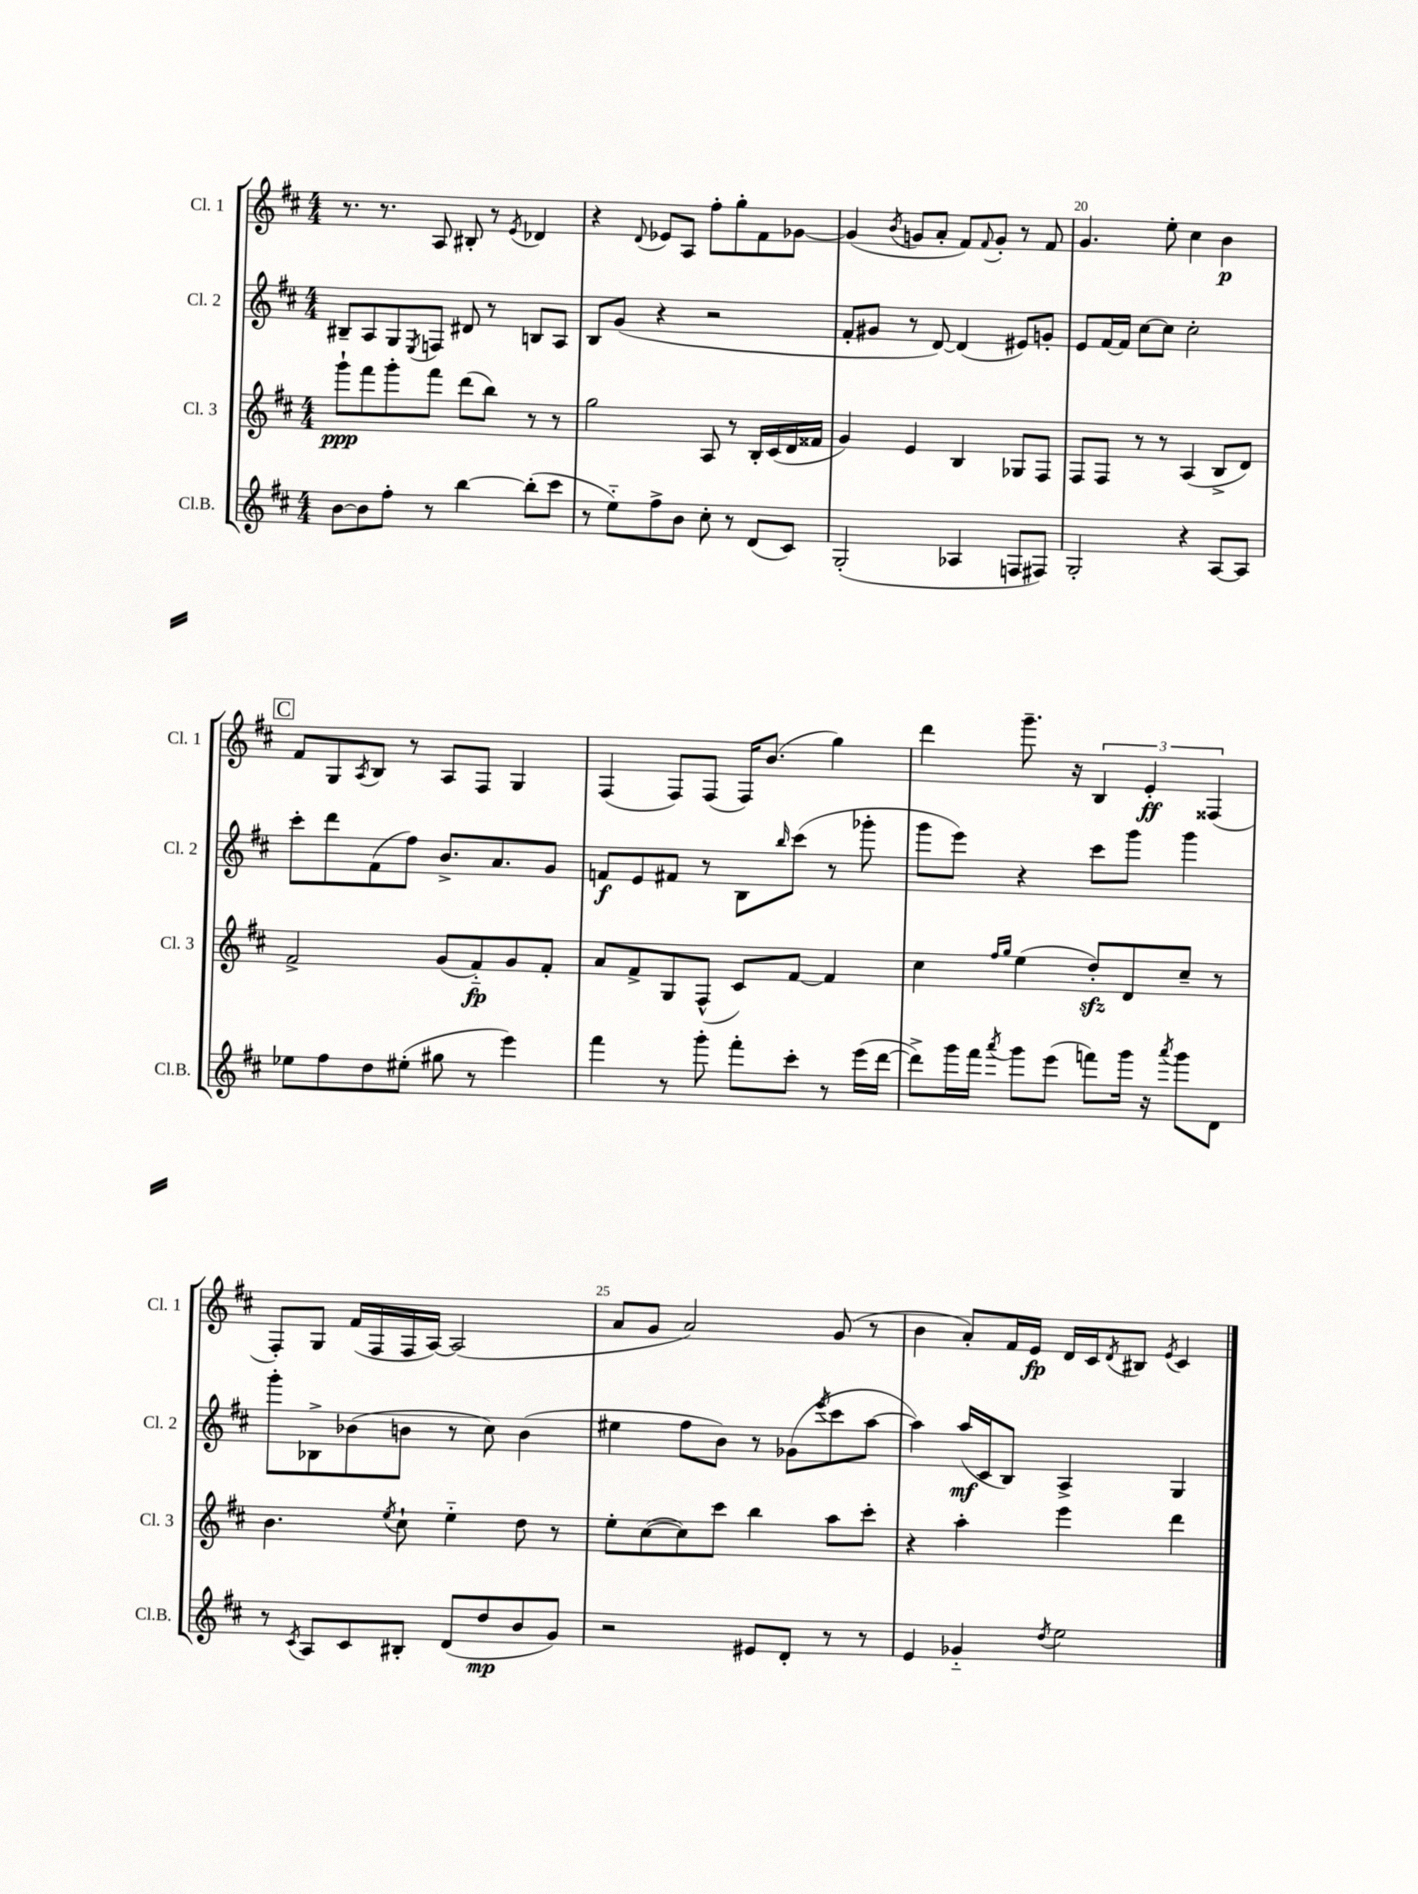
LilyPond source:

<<
\new StaffGroup <<
\new Staff = "s0" \with { instrumentName = "Cl. 1" shortInstrumentName = "Cl. 1" } {
    \clef treble \key d \major \numericTimeSignature \time 4/4
    r8. r8. a8 bis8-. r8 \acciaccatura { e'8 } des'4 |
    r4 \appoggiatura { d'8 } ees'8 a8 fis''8-. g''8-. fis'8 ges'8~ |
    ges'4( \acciaccatura { b'8 } g'8 a'8-. fis'8) \appoggiatura { fis'8 } g'8-. r8 fis'8 |
    g'4. e''8-. cis''4 b'4\p |
    \mark \markup { \box "C" } fis'8 g8 \acciaccatura { a8 } b8 r8 a8 fis8 g4 |
    fis4( fis8) fis8( fis16) b'8.( g''4) |
    d'''4 g'''8.-- r16 \tuplet 3/2 { b4 e'4-.\ff fisis4( } |
    fis8-.) g8 fis'16( fis16 fis16 a16~) a2( |
    a'8 g'8 a'2) g'8( r8 |
    b'4 a'8-.) fis'16 e'16\fp d'16 cis'16 \acciaccatura { d'8 } bis8 \acciaccatura { e'8 } cis'4 \bar "|." |
}
\new Staff = "s1" \with { instrumentName = "Cl. 2" shortInstrumentName = "Cl. 2" } {
    \clef treble \key d \major \numericTimeSignature \time 4/4
    bis8-- a8 g8 \acciaccatura { e8 } f8 dis'8 r8 b8 a8 |
    b8 g'8( r4 r2 |
    fis'8-. gis'8 r8 d'8~) d'4( eis'8) g'8-. |
    e'8 fis'16~ fis'16 cis''8~ cis''8 cis''2-. |
    \mark \markup { \box "C" } cis'''8-. d'''8 fis'8( fis''8) b'8.-> a'8. g'8 |
    f'8\f e'8 fis'8 r8 b8 \grace { b''16 } cis'''8( r8 ges'''8-. |
    g'''8 e'''8) r4 cis'''8 g'''8 g'''4 |
    g'''8-. bes8-> bes'8( b'8 r8 cis''8) b'4( |
    eis''4 fis''8 b'8) r8 ges'8( \acciaccatura { e'''8 } cis'''8 a''8~ |
    a''4) a''16\mf( cis'16 b8) a4-> g4 \bar "|." |
}
\new Staff = "s2" \with { instrumentName = "Cl. 3" shortInstrumentName = "Cl. 3" } {
    \clef treble \key d \major \numericTimeSignature \time 4/4
    g'''8-!\ppp fis'''8 g'''8-. fis'''8 d'''8( b''8) r8 r8 |
    g''2 a8 r8 b16-. cis'16( d'16 fisis'16 |
    g'4) e'4 b4 ges8 fis8 |
    fis8 fis8 r8 r8 a4( b8-> d'8) |
    \mark \markup { \box "C" } fis'2-> g'8( fis'8-_\fp) g'8 fis'8-. |
    a'8 fis'8-> g8 fis8-^( cis'8) fis'8~ fis'4 |
    cis''4 \grace { fis''16 g''16 } e''4( d''8-.\sfz) d'8 cis''8-- r8 |
    b'4. \acciaccatura { e''8 } cis''8-! e''4-_ d''8 r8 |
    e''8-. cis''8~( cis''8) cis'''8 b''4 a''8 cis'''8-. |
    r4 a''4-. e'''4 d'''4 \bar "|." |
}
\new Staff = "s3" \with { instrumentName = "Cl.B." shortInstrumentName = "Cl.B." } {
    \clef treble \key d \major \numericTimeSignature \time 4/4
    b'8~ b'8 fis''8-. r8 b''4~ b''8-.( cis'''8 |
    r8 e''8-_) fis''8-> b'8 cis''8-. r8 d'8( cis'8) |
    g2-.( aes4 f8 fis8) |
    g2-. r4 a8~ a8 |
    \mark \markup { \box "C" } ees''8 fis''8 d''8 eis''8-.( gis''8 r8 e'''4) |
    fis'''4 r8 g'''8-. fis'''8-. cis'''8-. r8 e'''16( d'''16~ |
    d'''8->) g'''16 fis'''16 \acciaccatura { a'''8 } g'''8 e'''8( f'''8) g'''16 r16 \acciaccatura { a'''8 } g'''8 d'8 |
    r8 \acciaccatura { cis'8 } a8 cis'8 bis8-. d'8( d''8\mp b'8 g'8) |
    r2 eis'8 d'8-. r8 r8 |
    e'4 ges'4-_ \acciaccatura { d''8 } e''2 \bar "|." |
}
>>
>>
\layout { \context { \Score currentBarNumber = #17 \override BarNumber.break-visibility = ##(#f #t #t) barNumberVisibility = #(every-nth-bar-number-visible 5) } }
